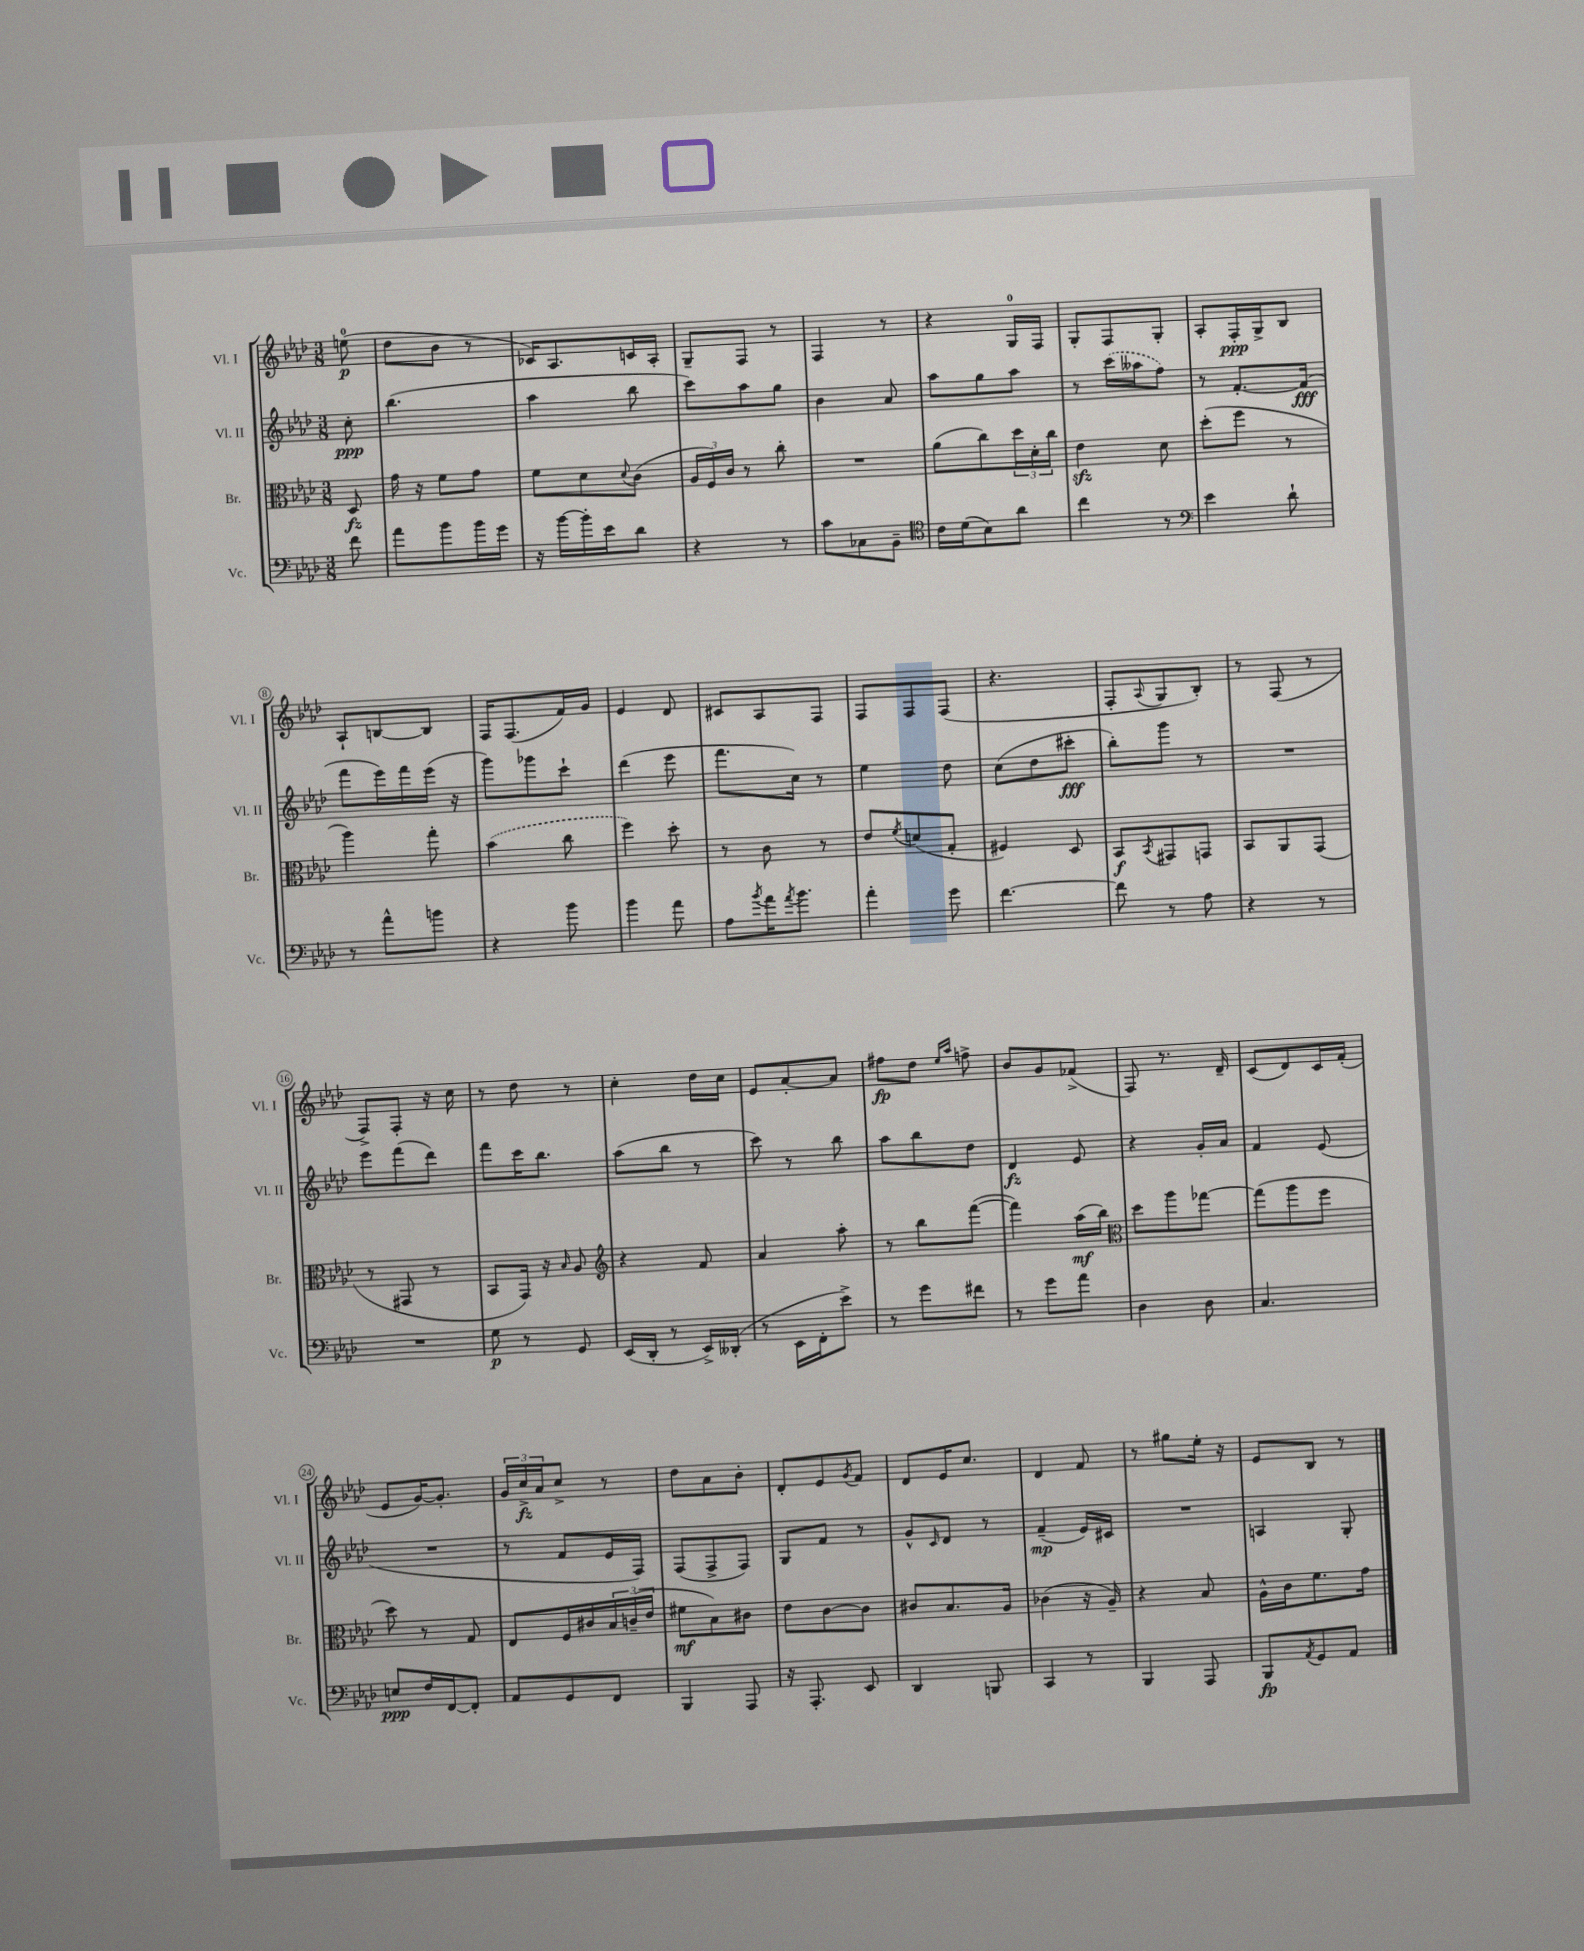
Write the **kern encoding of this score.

**kern	**kern	**kern	**kern
*staff4	*staff3	*staff2	*staff1
*clefF4	*clefC3	*clefG2	*clefG2
*k[b-e-a-d-]	*k[b-e-a-d-]	*k[b-e-a-d-]	*k[b-e-a-d-]
*M3/8	*M3/8	*M3/8	*M3/8
8f	8D-	8cc'	(8ee
=	=	=	=
8a-	16g	(4.bb-	8dd-
.	16r	.	.
8b-	8f	.	8b-
16b-	8g	.	8r
16g	.	.	.
=	=	=	=
16r	8f	4aa-	16c-)
[16b-	.	.	8.A-
16b-']	8d-	.	.
16e-	.	.	.
.	8qqd-	.	.
8d-	(8c	8bb-	16c
.	.	.	16A-'
=	=	=	=
4r	24A-	8ccc)	8G~
.	24F)	.	.
.	24c	.	.
.	8r	8aa-	8F
8r	8cc'	8gg	8r
=	=	=	=
8c	4.r	4b-	4F
8C-	.	.	.
8BB-~	.	8a-	8r
=	=	=	=
*clefC4	*	*	*
16c	(8a-	8aa-	4r
(16d-	.	.	.
8B-)	8cc)	8gg	.
8a-	24dd-	8aa-	16G
.	24d-'	.	.
.	.	.	16F
.	24cc	.	.
=	=	=	=
4cc	4e-	8r	8G'
.	.	(16ccc	8F
.	.	16aa--	.
8r	8d-	8ff)	8G'
=	=	=	=
*clefF4	*	*	*
4e-	(8dd-'	8r	8A-'
.	8ff	[8.f'	16F'
.	.	.	16G^
8d-`	8r	.	8B-
.	.	(16f]	.
=	=	=	=
8r	4aa-)	8fff	8A-`
8a-^^	.	16eee-)	[8B
.	.	16fff	.
8b	8gg'	(16eee-	8B]
.	.	16r	.
=	=	=	=
4r	(4b-	8ggg)	16F
.	.	.	(8.F
.	.	8ggg-	.
8b-	8cc	8ccc`	16f)
.	.	.	16g
=	=	=	=
4b-	4ff)	(4ddd-	4e-
8a-	8dd-'	8eee-	8d-
=	=	=	=
8A-	8r	8.fff	8c#
8qb-	.	.	.
16a-	8c	.	8A-
8qa-	.	.	.
8.b-	.	16cc)	.
.	8r	8r	8F
=	=	=	=
4a-'	8e-	4ee-	8F
.	8qf	.	.
.	(8d	.	8F
8g	8G'	8dd-	(8F
=	=	=	=
[4.f	4F#)	(8cc	4.r
.	.	8dd-	.
.	8D-	8ccc#'	.
=	=	=	=
8f]	8BB-	8bb-')	8F'
.	8qBB-	.	8qqA-
8r	8GG#	8ggg	8G
8A-	8GG	8r	8B-')
=	=	=	=
4r	8BB-	4.r	8r
.	8AA-	.	(8F
8r	(8GG	.	8r
=	=	=	=
4.r	8r	8eee-	8F^)
.	8GG#	(8fff	8F'
.	8r	8ddd-)	16r
.	.	.	16cc
=	=	=	=
8G	8BB-	8fff	8r
8r	16GG)	16ccc	8dd-
.	16r	8.bb-	.
.	16qqB-	.	.
8GG	8A-	.	8r
=	=	=	=
*	*clefG2	*	*
(16EE-	4r	(8aa-	4cc'
16DD-'	.	.	.
8r	.	8bb-	.
16EE-^)	8f	8r	16dd-
(16DD--'	.	.	16cc
=	=	=	=
8r	4a-	8ccc)	8e-
16EE-	.	8r	[8a-'
16FF'	.	.	.
8e-^)	8aa-'	8bb-	8a-]
=	=	=	=
8r	8r	8aa-	8ff#
8g	8bb-	8bb-	8dd-
.	.	.	16qqee-
.	.	.	16qqaa-
8f#	([8fff	8dd-	8ff^
=	=	=	=
8r	4fff])	4d-	8b-
8g	.	.	8g
8a-	(16aa-	8e-	(8f-^
.	16bb-)	.	.
=	=	=	=
*	*clefC3	*	*
4D-	8dd-	4r	8F)
.	8aa-	.	8.r
8D-	[8gg-	16g'	.
.	.	16a-	16d-~
=	=	=	=
4.C	(8gg-]	4f	(8c
.	8aa-	.	8d-)
.	8ff	(8e-	16c
.	.	.	(16f'
=	=	=	=
8E	8dd-)	4.r	8e-
16F	8r	.	[16g)
[16FF	.	.	8.g']
8FF']	8G	.	.
=	=	=	=
8AA-	8E-	8r	24g
.	.	.	24cc^
.	.	.	24a-
8GG	16F	8f	8cc^
.	16c#	.	.
8FF	24B-	16e-	8r
.	(24c~	.	.
.	.	16F)	.
.	24e-	.	.
=	=	=	=
4BBB-	8f#	(8F	8dd-
.	8B-)	8F^	8a-
8AAA-	8c#	8F)	8b-'
=	=	=	=
16r	8e-	8G	8d-'
8.AAA-'	.	.	.
.	[8c	8f	8e-
.	.	.	8qg
8EE-	8c]	8r	8f
=	=	=	=
4DD-	8c#	8g^^	8d-
.	.	16qqc	.
.	8.B-	8d-	16e-
.	.	.	8.cc
8BBB	.	8r	.
.	16A-	.	.
=	=	=	=
4CC	(4c-	(4f~	4d-
8r	16r	16e-)	8f
.	16A-~)	16c#	.
=	=	=	=
4BBB-	4r	4.r	8r
.	.	.	8gg#
8AAA-	8B-	.	16ee-'
.	.	.	16r
=	=	=	=
8BBB-	16A-^^	4A	8e-
.	16c	.	.
8qAA-	.	.	.
8GG	8.f	.	8B-
8AA-	.	8G'	8r
.	16g	.	.
==	==	==	==
*-	*-	*-	*-
